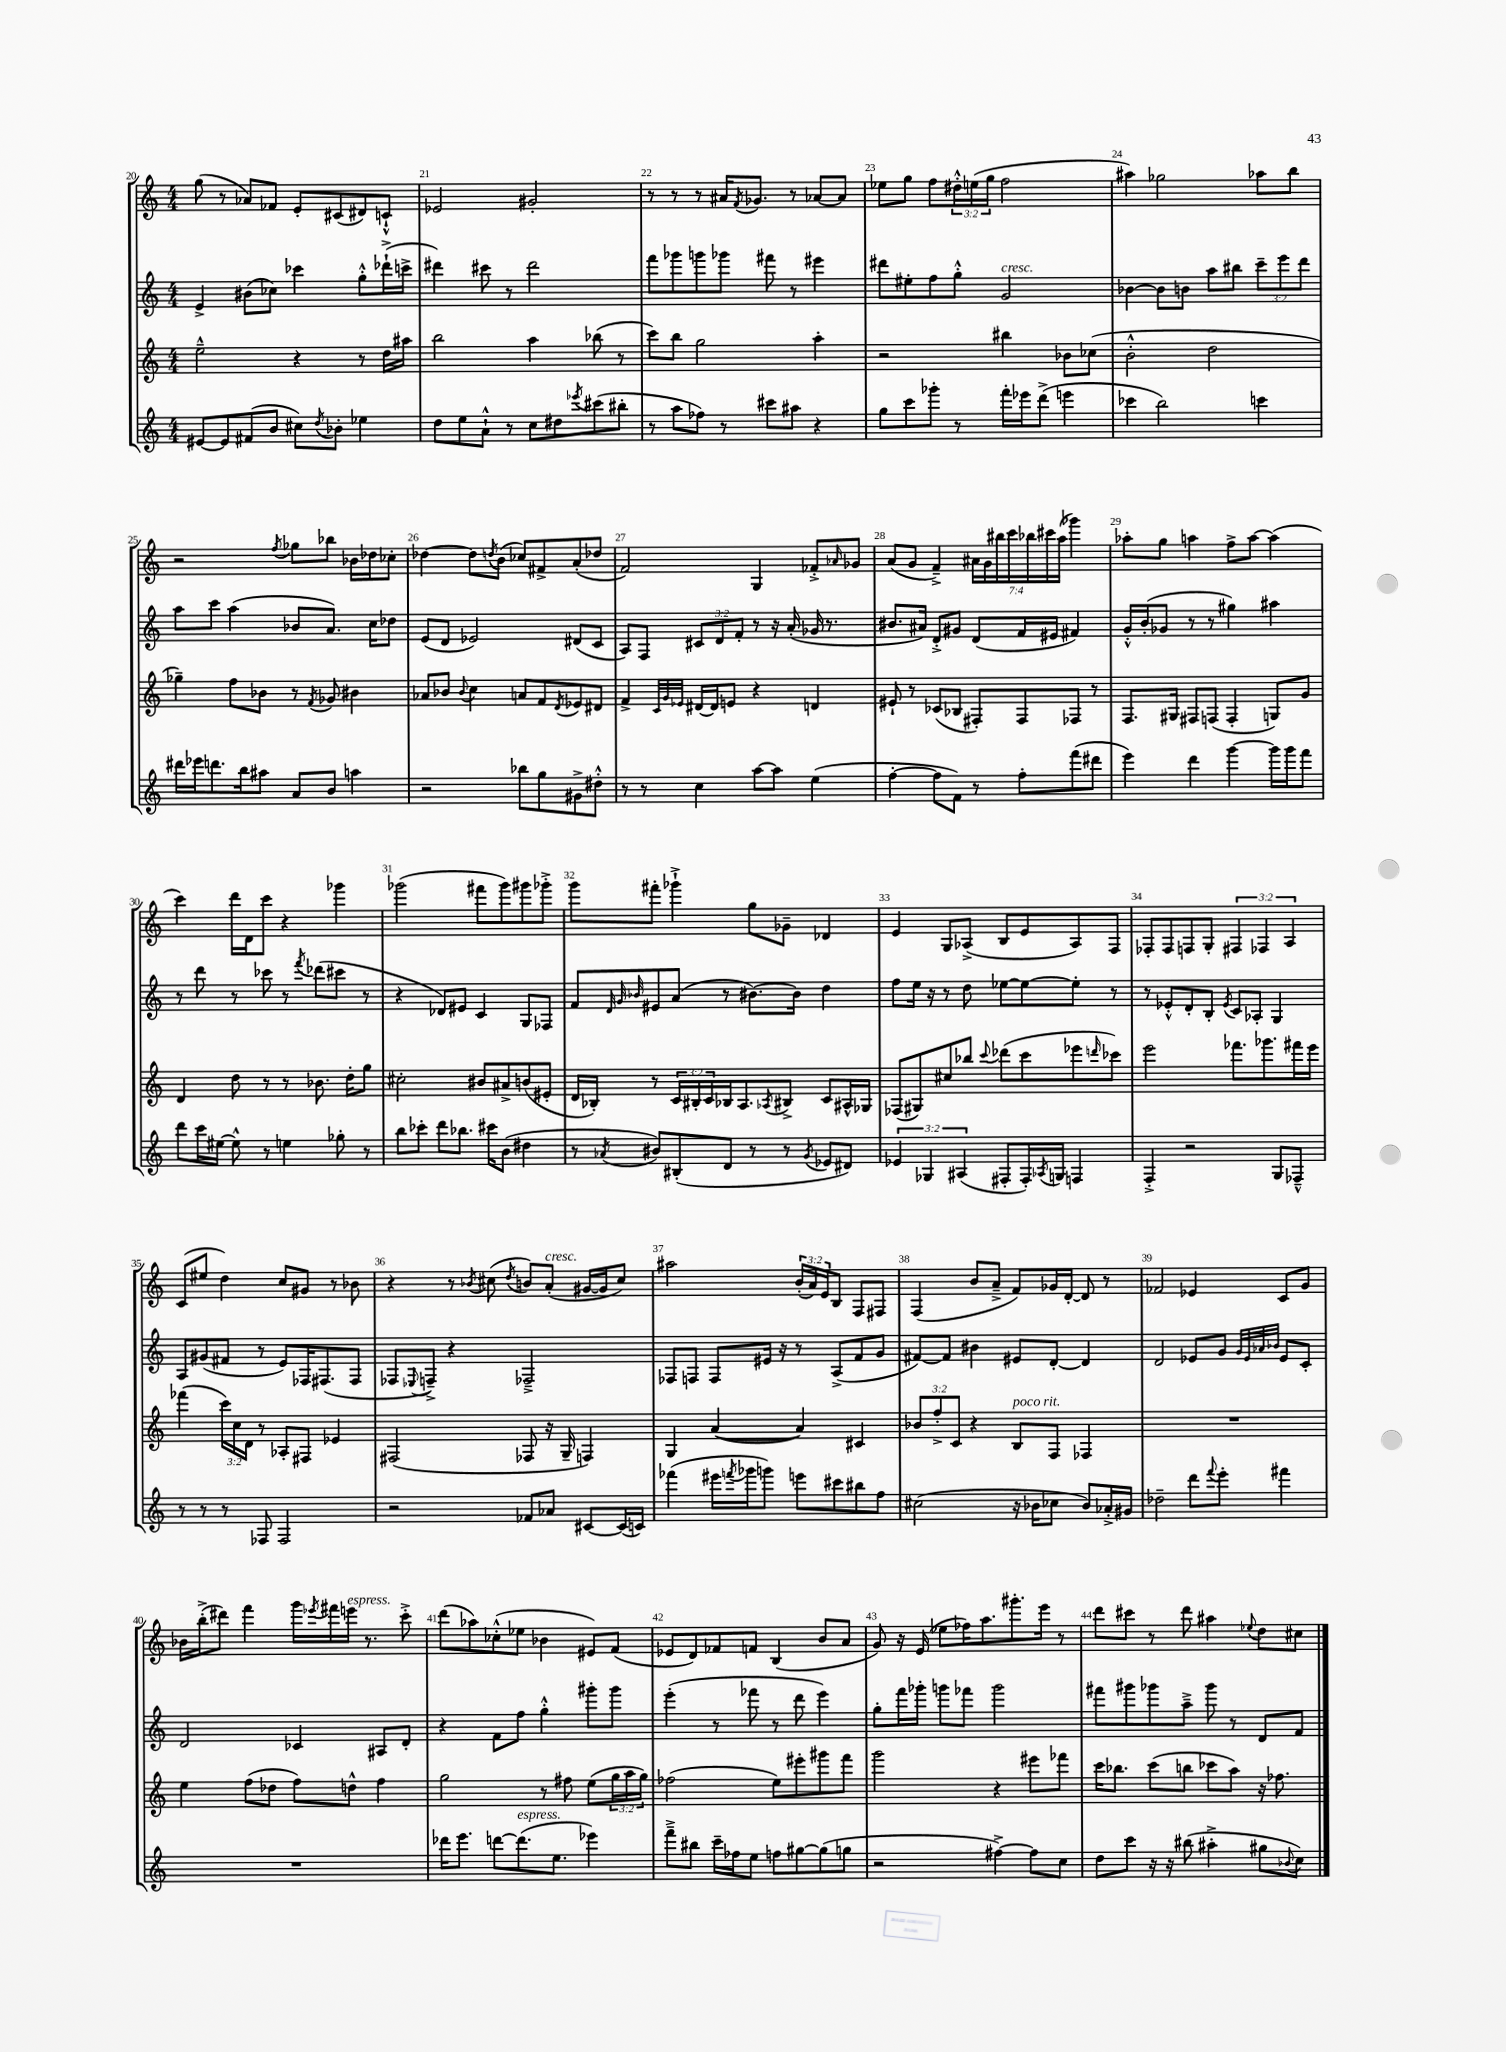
<<
\new StaffGroup <<
\new Staff = "s0" {
    \clef treble \key c \major \numericTimeSignature \time 4/4 \override Staff.TupletNumber.text = #tuplet-number::calc-fraction-text
    g''8( r8 aes'8) fes'8 e'8-. cis'8( dis'8) c'8-!-^ |
    ees'2 gis'2-. |
    r8 r8 r8 ais'16 \acciaccatura { f'8 } ges'8. r8 aes'8~ aes'8 |
    ees''8 g''8 f''8 \tuplet 3/2 { dis''16-.-^ e''16( g''16 } f''2 |
    ais''4) ges''2 aes''8 b''8 |
    r2 \acciaccatura { f''8 } ges''8 bes''8 bes'16 des''16 ces''8-. |
    des''4~ des''8 \acciaccatura { d''8 } b'8( ces''8) fis'8-> a'8-.( des''8 |
    f'2) g4 fes'8-.-> \grace { aes'16 } ges'8 |
    a'8( g'8 f'4--->) \tuplet 7/4 { ais'16 g'16 bis''16 c'''16 bes''16 cis'''16 a''16( } ges'''4) |
    aes''8-. g''8 a''4 f''8-> a''8~ a''4( |
    c'''4) d'''16 d'16 c'''8 r4 ges'''4 |
    ges'''2( fis'''8 ges'''8) gis'''8 ges'''8-.-> |
    g'''8 fis'''8-. ges'''4-!-> g''8 ges'8-- des'4 |
    e'4 g8 aes8->( b8 e'8 aes8) f8 |
    fes8-. fes8 f8 g8-. \tuplet 3/2 { fis4 fes4 a4 } |
    c'8( eis''8 d''4) c''8 gis'8 r8 bes'8 |
    r4 r8 \acciaccatura { bes'8 } cis''8( \acciaccatura { d''8 } b'8) a'8-.^\markup { \italic "cresc." }( gis'16~ gis'16 cis''8) |
    ais''2 \tuplet 3/2 { b'16-.( a'16) e'16 } b8 f8 fis8 |
    f4( b'8 a'8---> f'8) ges'16 d'16~-. d'8 r8 |
    fes'2 ees'4 c'8 g'8 |
    bes'16 b''16-.->( dis'''8) f'''4 g'''16 \acciaccatura { ees'''8 } fis'''16 e'''16^\markup { \italic "espress." } r8. c'''8-.-> |
    d'''8( aes''8) ces''8-.-^( ees''8 bes'4 eis'8) f'8( |
    ees'8 d'8) fes'8 f'8 b4( b'8 a'8 |
    g'8) r16 e'16( ees''8 fes''16) a''8. gis'''8.-. e'''16 r8 |
    d'''8 cis'''8 r8 d'''8 ais''4 \appoggiatura { ees''8 } d''8 cis''8 \bar "|." |
}
\new Staff = "s1" {
    \clef treble \key c \major \numericTimeSignature \time 4/4 \override Staff.TupletNumber.text = #tuplet-number::calc-fraction-text
    e'4-> bis'8( ces''8) ces'''4 g''8-.-^ des'''16-!->( c'''16-> |
    dis'''4) cis'''8 r8 dis'''2 |
    f'''8 ges'''8 g'''8 ges'''8 fis'''8 r8 eis'''4 |
    dis'''8 eis''8-. f''8 g''8-.-^ g'2^\markup { \italic "cresc." } |
    bes'4~ bes'8 b'8 a''8 bis''8 \tuplet 3/2 { c'''8-- e'''8 d'''8 } |
    a''8 c'''8 a''4( bes'8 a'8.) c''16 des''8 |
    e'8( d'8 ees'2) dis'8( c'8 |
    a8) f8 \tuplet 3/2 { cis'8 d'8 f'8-. } r8 r16 a'16-.( ges'16 r8. |
    bis'8. ais'16) d'8-.-> gis'8 d'8( f'16 eis'16 fis'4) |
    g'16-.-^ b'16-.( ges'8 r8 r8 gis''4) ais''4 |
    r8 d'''8 r8 ces'''8 r8 \acciaccatura { f'''8 } des'''8( cis'''8 r8 |
    r4 des'8) eis'8 c'4 g8 fes8 |
    f'8 \grace { d'32 g'32 bes'32 } eis'8 a'8( r8 bis'8.~) bis'16 d''4 |
    f''8 e''16 r16 r8 d''8 ees''8~ ees''8~ ees''8-. r8 |
    r8 ees'8-.-^ d'8-. b8-. \acciaccatura { ees'8 } c'8 aes8-. g4 |
    a8 gis'8( fis'8 r8 e'8) fes16 fis8.( fis8 |
    fes8 \appoggiatura { ees8 } f8--->) r4 fes2---> |
    fes8 f8 f8 eis'16 r16 r8 a8->( f'8 g'8 |
    fis'8~) fis'8 bis'4 eis'8 d'8~-. d'4 |
    d'2 ees'8 g'8 \grace { g'32 ees'32 aes'32 bes'32 } ees'8 c'8-. |
    d'2 ces'4 ais8 d'8-. |
    r4 f'8 f''8 g''4-.-^ gis'''8-. gis'''8 |
    e'''4-.( r8 fes'''8 r8 d'''8 e'''4) |
    g''8-. f'''16 ges'''16-. g'''8 fes'''8 g'''2 |
    fis'''8 gis'''8 ges'''8 a''8---> ges'''8 r8 d'8 f'8 \bar "|." |
}
\new Staff = "s2" {
    \clef treble \key c \major \numericTimeSignature \time 4/4 \override Staff.TupletNumber.text = #tuplet-number::calc-fraction-text
    e''2---^ r4 r8 d''16 ais''16 |
    b''2 a''4 bes''8( r8 |
    c'''8) b''8 g''2 a''4-. |
    r2 bis''4 bes'8 ces''8( |
    b'2-.-^ d''2 |
    ges''4--) f''8 bes'8 r8 \acciaccatura { f'8 } ges'8 bis'4 |
    aes'8 bes'8 \appoggiatura { bes'8 } c''4 a'8 f'8 \acciaccatura { d'8 } ees'8 dis'8 |
    f'4-> \grace { c'32 g'32 ees'32 } dis'16~ dis'16 e'8 r4 d'4 |
    eis'8-! r8 ces'8( bes8 fis8-.) fis8 fes8 r8 |
    f8. gis16 fis8 f8( f4-. g8) g'8 |
    d'4 d''8 r8 r8 bes'8. d''16-. g''8 |
    cis''2-. bis'8 ais'8-> b'8( eis'8-. |
    d'16 bes16-.) r8 \tuplet 3/2 { c'16 bis16-. c'16 } bes16 a8. \acciaccatura { aes8 } bis8-> c'8 ais16-^ ges16 |
    fes8( gis8) cis''8 bes''8 \appoggiatura { c'''8 } des'''8( c'''8 ees'''8 \grace { d'''16 } ces'''8) |
    e'''2 fes'''8. ges'''8. fis'''16 e'''16 |
    fes'''4( \tuplet 3/2 { c'''16) c''16 d'16 } r8 aes8-. fis8 ees'4 |
    fis2( fes8 r16 g16-- f4) |
    g4 a'4~( a'4) cis'4 |
    \tuplet 3/2 { bes'8 f''8-.-> c'8 } r4 b8^\markup { \italic "poco rit." } f8 fes4 |
    R1 |
    e''4 f''8( des''8 f''8) d''8-^ f''4 |
    g''2 r8 fis''8 e''8( \tuplet 3/2 { g''16 a''16 g''16) } |
    fes''2( e''8) eis'''8-. gis'''8 f'''8 |
    g'''2 r4 eis'''8 fes'''8 |
    c'''16 bes''8. c'''8( b''8 ces'''8 a''8) r16 fes''8. \bar "|." |
}
\new Staff = "s3" {
    \clef treble \key c \major \numericTimeSignature \time 4/4 \override Staff.TupletNumber.text = #tuplet-number::calc-fraction-text
    eis'8~ eis'8 fis'8( b'8 cis''8) \acciaccatura { d''8 } bes'8-. ees''4 |
    d''8 e''8 a'8-!-^ r8 c''8 dis''8 \acciaccatura { ees'''8 } cis'''8( bis''8-. |
    r8 a''8 fes''8) r8 cis'''8 ais''8 r4 |
    g''8 c'''8 ges'''8-. r8 f'''16-. ees'''16 d'''8->( e'''4 |
    ces'''4 b''2) c'''4 |
    dis'''16 ees'''16 d'''8. b''16 ais''8 a'8 b'8 a''4 |
    r2 bes''8 g''8 gis'8-> dis''8-.-^ |
    r8 r8 c''4 a''8~ a''8 e''4( |
    f''4~-. f''8 f'8) r8 f''8-. f'''8( dis'''8 |
    e'''4) d'''4 g'''4~ g'''16 g'''16 f'''8 |
    d'''8 c'''16 eis''16~ eis''8-^ r8 e''4 ges''8-. r8 |
    b''8 ces'''8-. d'''8 bes''8. cis'''16 b'8( dis''4 |
    r8 \acciaccatura { aes'8 } bis'8) bis8-.( d'8 r8 r8 \acciaccatura { g'8 } ees'8 dis'8) |
    \tuplet 3/2 { ees'4 ges4 ais4( } fis8-. fis16-.) \acciaccatura { aes8 } g16 f4 |
    f4-.-> r2 g8 fes8---^ |
    r8 r8 r8 fes8 fes2 |
    r2 fes'8 aes'8 cis'8~ cis'16( c'16) |
    fes'''4( eis'''16 \acciaccatura { f'''8 } ges'''16 g'''8) e'''8 cis'''8 bis''8 f''8 |
    cis''2( r16 bes'16 ces''8 bes'8) aes'16-.-> gis'16 |
    des''2-- d'''8 \appoggiatura { f'''8 } e'''8-. fis'''4 |
    R1 |
    des'''16 e'''8. d'''8~ d'''8.^\markup { \italic "espress." }( e''8. ees'''4) |
    f'''8---> bis''8 c'''16-- fes''16 e''8 f''8 gis''8~ gis''8( g''8 |
    r2 fis''4~->) fis''8 c''8 |
    d''8 c'''8 r16 r16 bis''8( ais''4-.-> gis''8 \appoggiatura { bes'8 } c''8) \bar "|." |
}
>>
>>
\layout { \context { \Score currentBarNumber = #20 \override BarNumber.break-visibility = ##(#f #t #t) barNumberVisibility = #all-bar-numbers-visible } }
